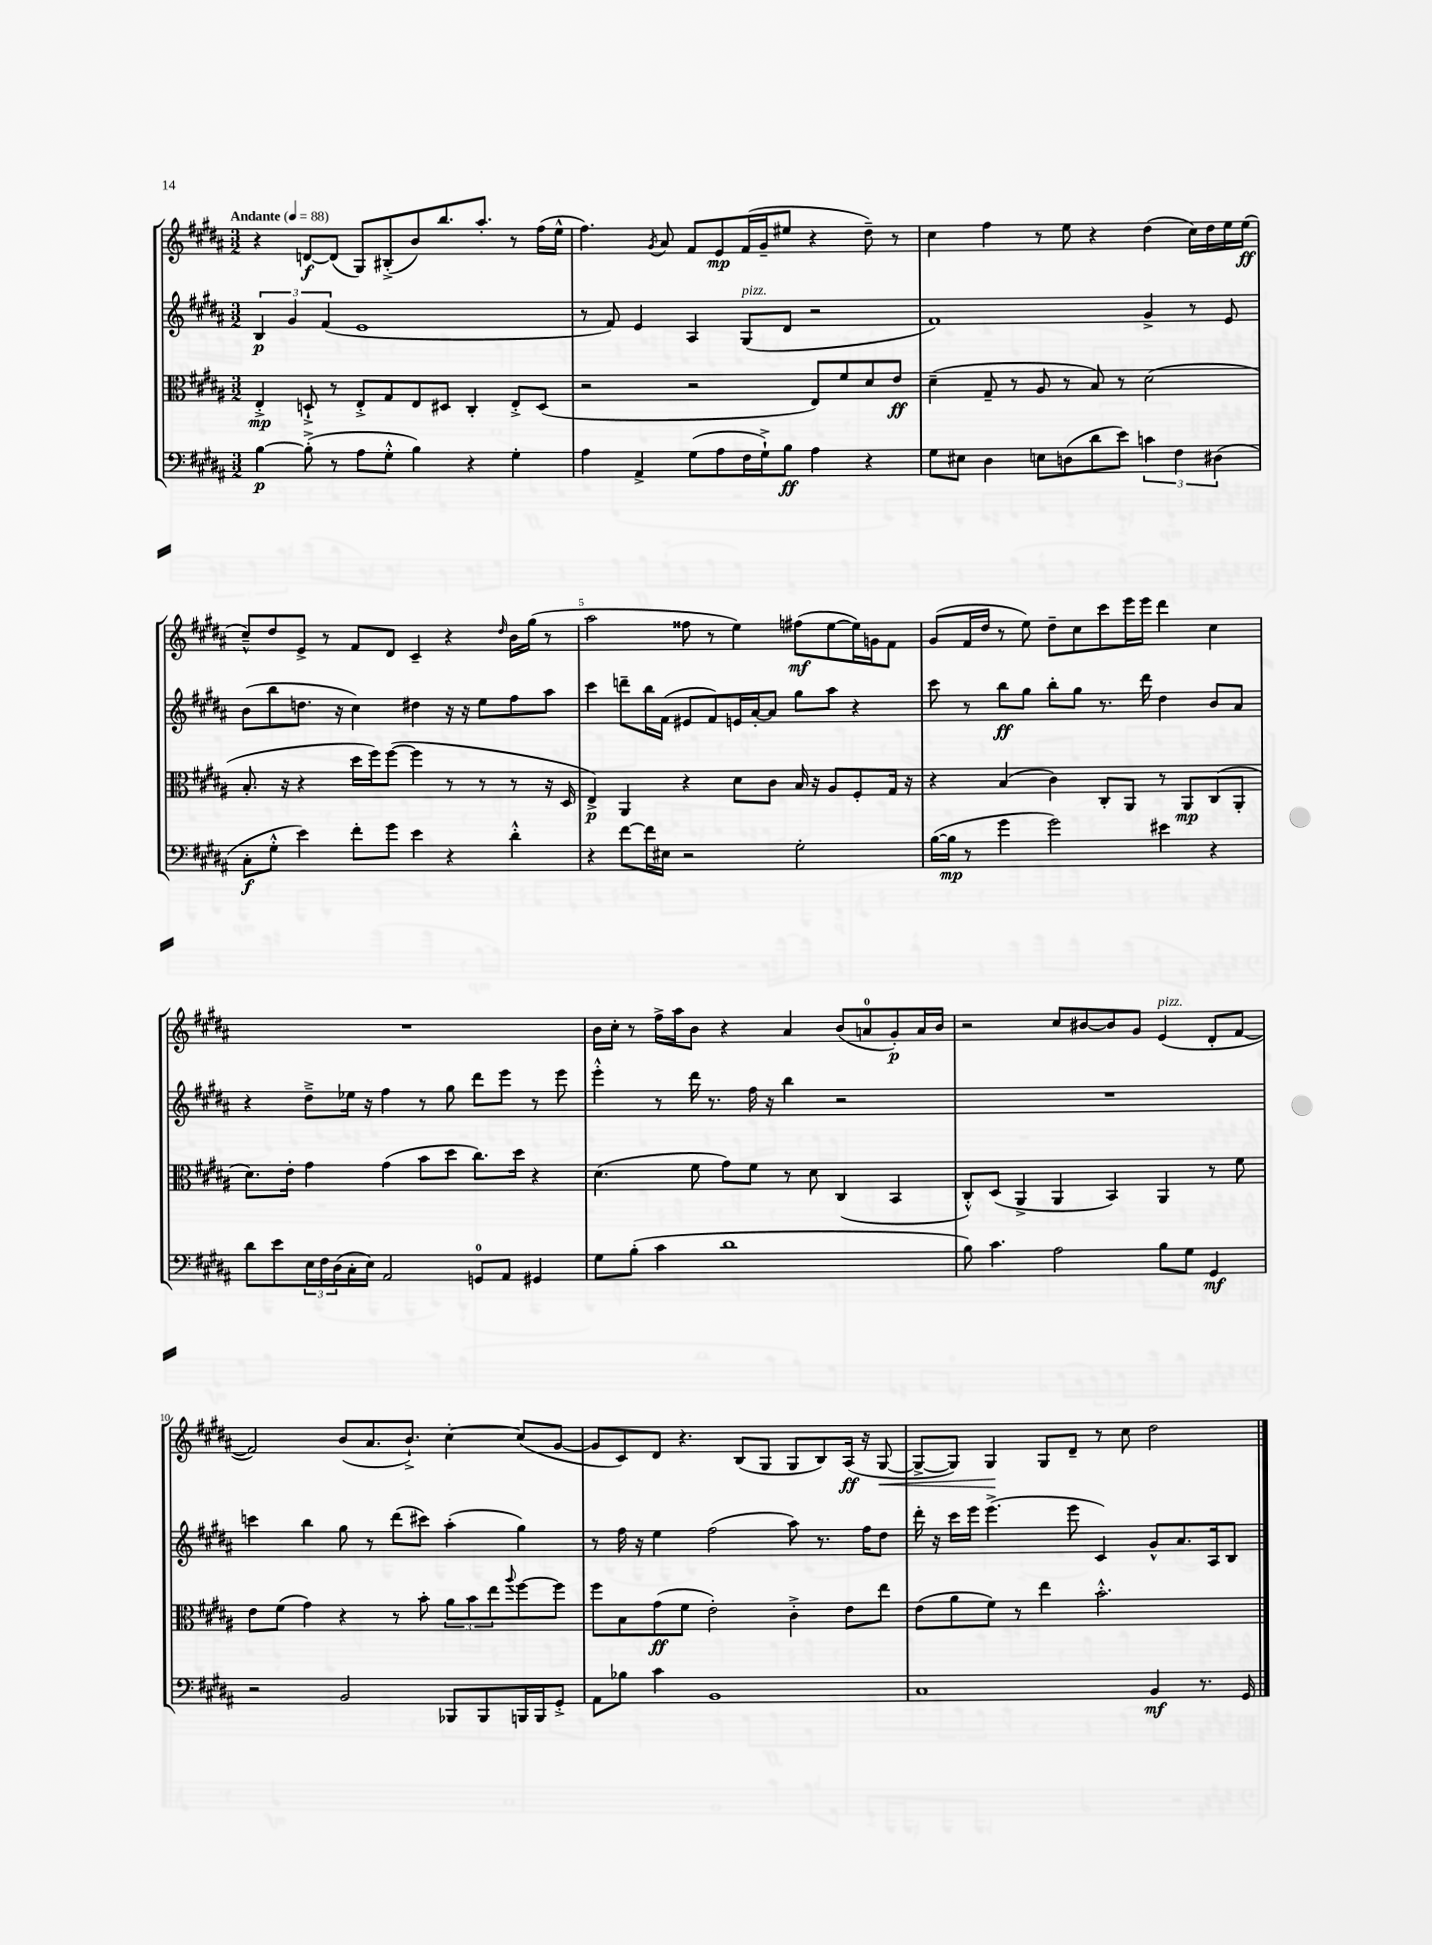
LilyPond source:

<<
\new StaffGroup <<
\new Staff = "s0" {
    \clef treble \key b \major \numericTimeSignature \time 3/2 \tempo "Andante" 4 = 88
    r4 d'8~\f d'8( gis8) bis8-.->( b'8) b''8. ais''8.-. r8 fis''16( e''16-^ |
    fis''4.) \acciaccatura { gis'8 } ais'8 fis'8 e'8\mp fis'16( gis'16-- eis''8 r4 dis''8--) r8 |
    cis''4 fis''4 r8 e''8 r4 dis''4( cis''16) dis''16 e''16 e''16\ff( |
    cis''8---^) dis''8 e'8-> r8 fis'8 dis'8 cis'4-- r4 \grace { dis''16 } b'16 gis''16( r8 |
    ais''2 fisis''8 r8 e''4) fis''8\mf( e''8~ e''16) g'16 fis'8 |
    gis'8( fis'16 dis''16 r8 e''8) dis''8-- cis''8 cis'''8 e'''16 e'''16 dis'''4 cis''4 |
    R1. |
    b'16 cis''16-. r8 fis''16-> ais''16 b'8 r4 ais'4 b'8( a'8-0 gis'8-.\p) a'16 b'16 |
    r2 cis''8 bis'8~ bis'8 gis'8 e'4^\markup { \italic "pizz." }( dis'8-. fis'8~ |
    fis'2) b'8( ais'8. b'8.-!->) cis''4~-. cis''8( gis'8~ |
    gis'8 cis'8) dis'8 r4. b8( gis8 gis8 b8) ais16\ff( r16 gis8~\< |
    gis8~-> gis8) gis4\! gis8 dis'8-- r8 cis''8 dis''2 \bar "|." |
}
\new Staff = "s1" {
    \clef treble \key b \major \numericTimeSignature \time 3/2
    \tuplet 3/2 { b4\p gis'4 fis'4( } e'1 |
    r8 fis'8) e'4 ais4 gis8^\markup { \italic "pizz." }( dis'8 r2 |
    fis'1) gis'4-> r8 e'8 |
    b'8( b''8 d''8. r16 cis''4) dis''4 r16 r16 e''8 fis''8 ais''8 |
    cis'''4 d'''8-- b''16 fis'16( eis'8 fis'8) e'16 ais'16~-. ais'8 gis''8 ais''8 r4 |
    cis'''8 r8 b''8\ff gis''8 b''8-. gis''8 r8. dis'''16 dis''4 b'8 ais'8 |
    r4 dis''8---> ees''16 r16 fis''4 r8 gis''8 dis'''8 e'''8 r8 e'''8 |
    e'''4-.-^ r8 dis'''16 r8. fis''16 r16 b''4 r2 |
    R1. |
    c'''4 b''4 gis''8 r8 dis'''8( cis'''8) ais''4-.( gis''4) |
    r8 fis''16 r16 e''4 fis''2( ais''8) r8. fis''16 dis''8 |
    dis'''16-. r16 cis'''16 e'''16 e'''4.->( e'''8 cis'4) gis'8-^ ais'8. ais16 b8 \bar "|." |
}
\new Staff = "s2" {
    \clef alto \key b \major \numericTimeSignature \time 3/2
    e4-.->\mp d8-!-> r8 e8-.-> gis8 e8 dis8 cis4-. e8-.-> dis8( |
    r2 r2 e8) fis'8 dis'8 e'8\ff |
    dis'4--( gis8-- r8 ais8 r8 b8) r8 dis'2( |
    b8.-. r16 r4 dis''16 fis''16) fis''8~( fis''4 r8 r8 r8 r16 dis16 |
    e4->\p) ais,4 r4 dis'8 cis'8 b16 r16 ais8 fis8-. gis16 r16 |
    r4 b4( cis'4) cis8-. ais,8 r8 ais,8\mp cis8( ais,8-. |
    dis'8.) e'16-. gis'4 gis'4( b'8 dis''8 cis''8.) dis''16 r4 |
    dis'4.( fis'8 gis'8) fis'8 r8 dis'8 cis4( b,4 |
    cis8-.-^) dis8( ais,4-> ais,4 b,4) ais,4 r8 fis'8 |
    e'8 fis'8( gis'4) r4 r8 b'8-. \tuplet 3/2 { ais'8 b'8 e''8 } \appoggiatura { ais''8 } fis''8~ fis''8 |
    fis''8 b8 gis'8\ff( fis'8 e'2-.) cis'4-.-> e'8 e''8 |
    e'8( ais'8 fis'8) r8 e''4 b'2.-.-^ \bar "|." |
}
\new Staff = "s3" {
    \clef bass \key b \major \numericTimeSignature \time 3/2
    b4~\p b8-.->( r8 ais8 gis8-.-^ b4) r4 gis4-. |
    ais4 ais,4-> gis8( ais8 fis16 gis16-!->) b8\ff ais4 r4 |
    gis8 eis8 dis4 e8 d8( dis'8 e'8) \tuplet 3/2 { c'4 fis4 dis4( } |
    cis8-.\f gis8-.-^ e'4) fis'8-. gis'8 e'4 r4 dis'4-.-^ |
    r4 fis'8~ fis'16 eis16 r2 gis2-. |
    b16~( b16\mp r8 gis'4 gis'2) eis'4 r4 |
    dis'8 e'8 \tuplet 3/2 { e16 fis16 dis16( } cis16-. e16) ais,2 g,8-0 ais,8 gis,4 |
    gis8 b8-.( cis'4 dis'1 |
    b8) cis'4. ais2 b8 gis8 gis,4\mf |
    r2 b,2 bes,,8 bes,,8 b,,16 b,,16 gis,8-.-> |
    ais,8 bes8 cis'4 b,1 |
    cis1 b,4\mf r8. gis,16 \bar "|." |
}
>>
>>
\layout { \context { \Score \override BarNumber.break-visibility = ##(#f #t #t) barNumberVisibility = #(every-nth-bar-number-visible 5) } }
